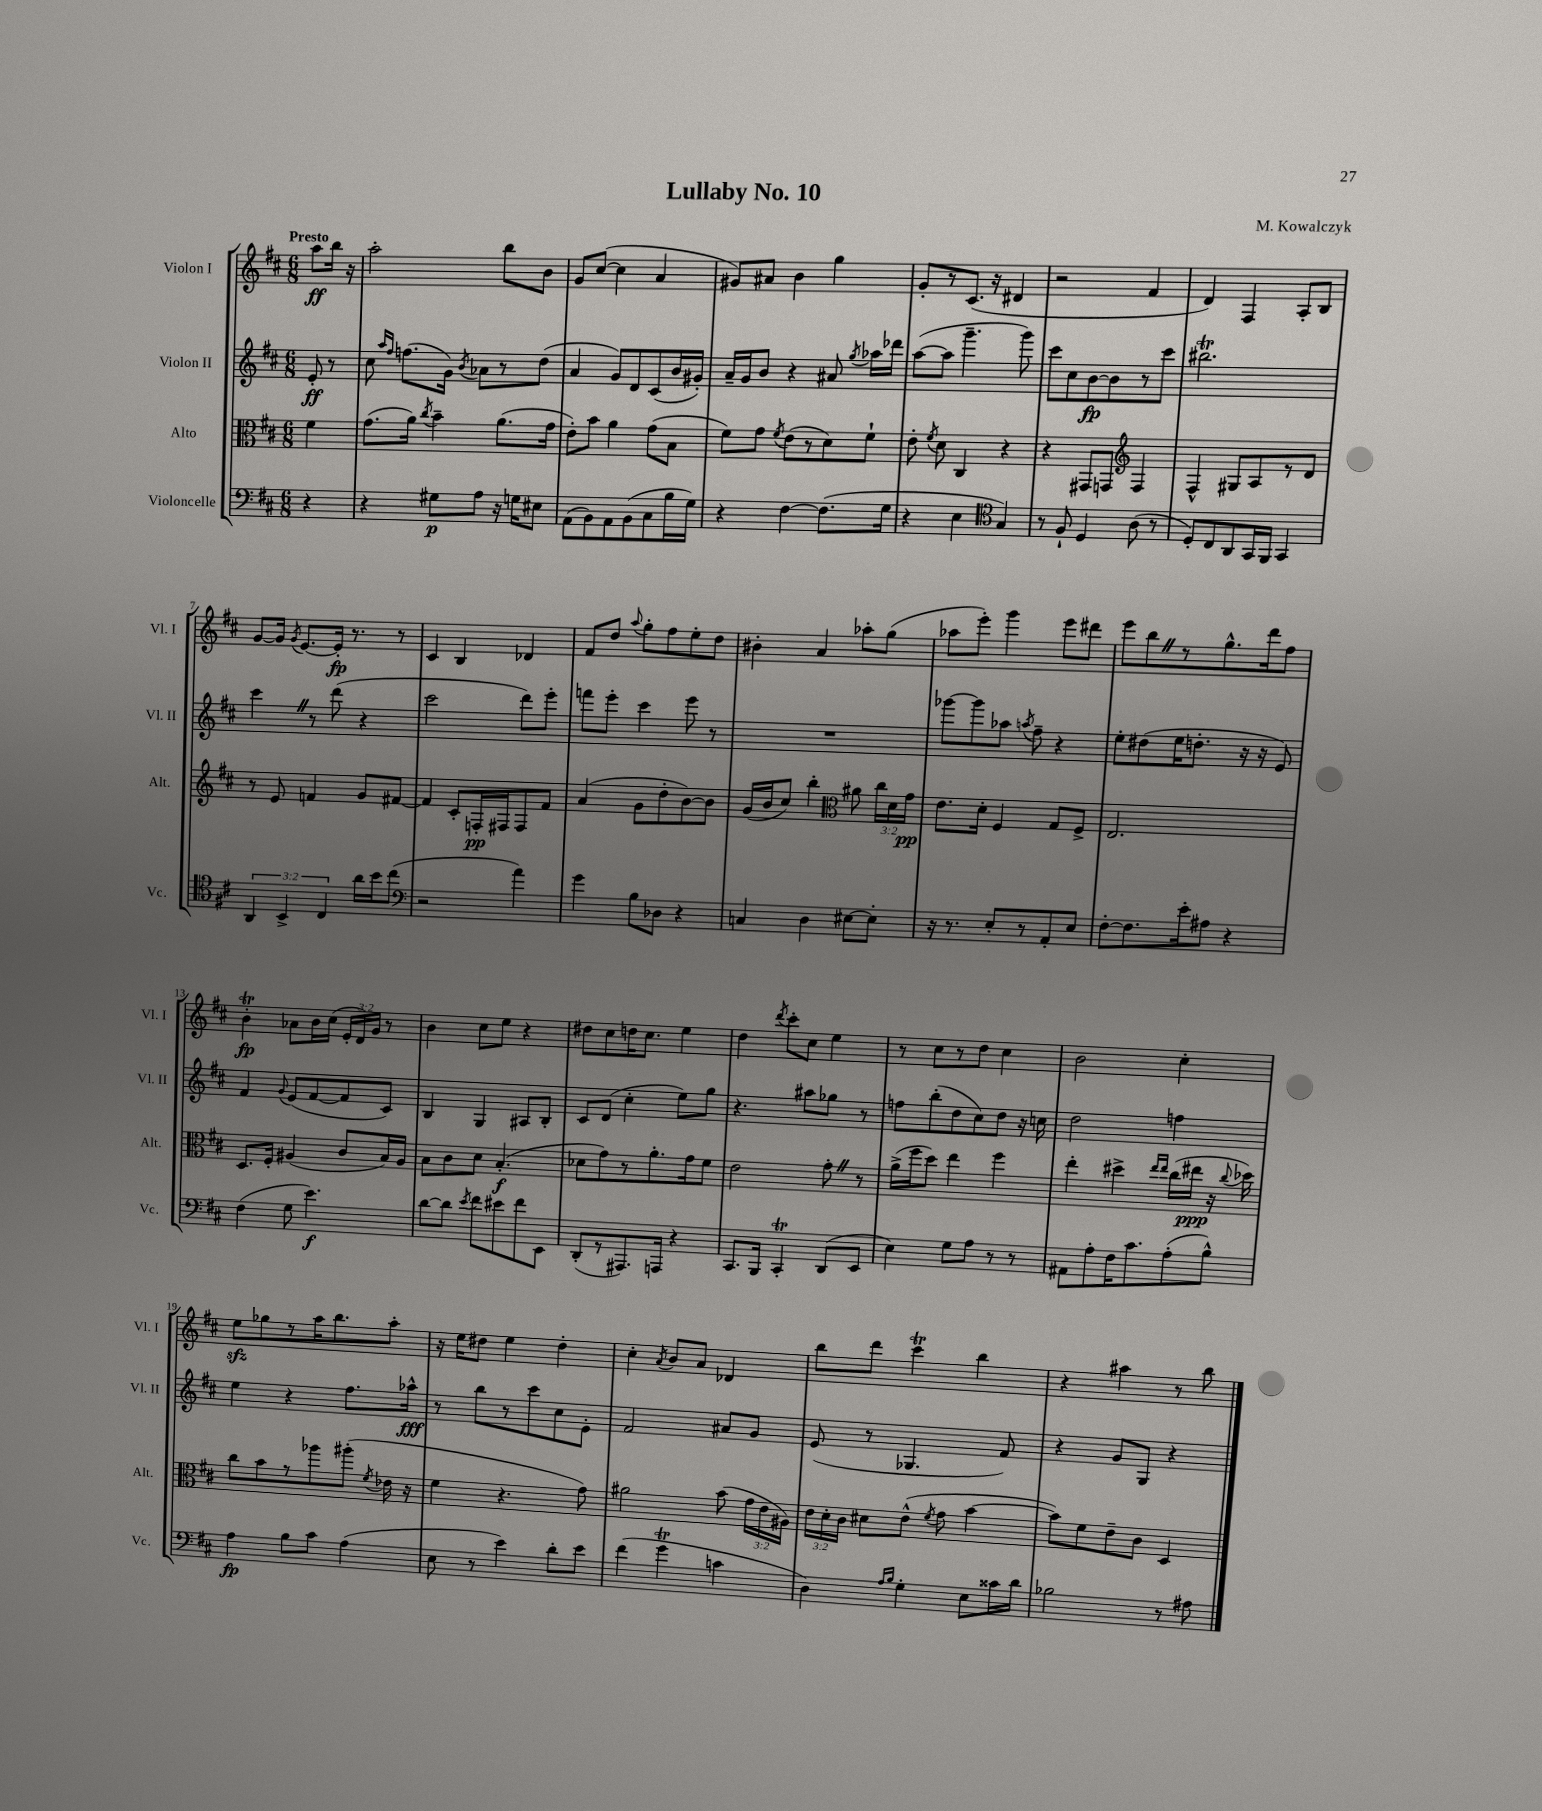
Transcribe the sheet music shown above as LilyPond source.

\header { title = "Lullaby No. 10" composer = "M. Kowalczyk" }
<<
\new StaffGroup <<
\new Staff = "s0" \with { instrumentName = "Violon I" shortInstrumentName = "Vl. I" } {
    \clef treble \key d \major \numericTimeSignature \time 6/8 \override Staff.TupletNumber.text = #tuplet-number::calc-fraction-text \partial 4 \tempo "Presto"
    \autoBeamOff a''8[\ff b''16] r16 |
    a''2-. b''8[ b'8] |
    g'8[ cis''8]~( cis''4 a'4 |
    gis'8[) ais'8] b'4 g''4 |
    g'8[-. r8 cis'8.]( r16 dis'4 |
    r2 fis'4 |
    d'4) fis4 a8[-. b8] |
    g'8[~ g'16] \acciaccatura { g'8 } e'8.[~ e'16]-.\fp r8. r8 |
    cis'4 b4 des'4 |
    fis'8[ d''8] \appoggiatura { a''8 } g''8[-. fis''8 e''8-. d''8] |
    bis'4-. a'4 aes''8[-. g''8]( |
    aes''8[ e'''8]-.) g'''4 e'''8[ dis'''8] |
    e'''8[ b''8 \once \override BreathingSign.text = \markup { \musicglyph "scripts.caesura.straight" } \breathe r8 g''8.-^ d'''16 fis''8] |
    b'4-.\trill\fp aes'8[ b'16 cis''16]( \tuplet 3/2 { e'16[-. d'16) g'16] } r8 |
    b'4 cis''8[ e''8] r4 |
    dis''8[ cis''8 d''16 cis''8.] e''4 |
    d''4 \acciaccatura { d'''8 } cis'''8[-. cis''8] e''4 |
    r8 cis''8[ r8 d''8] cis''4 |
    b'2 cis''4-. |
    e''8[\sfz ges''8 r8 a''16 b''8. a''8]-. |
    r16 e''16[ dis''8] e''4 dis''4-. |
    cis''4-. \acciaccatura { a'8 } b'8[ a'8] des'4 |
    b''8[ d'''8] cis'''4\trill b''4 |
    r4 ais''4 r8 b''8 \bar "|." |
}
\new Staff = "s1" \with { instrumentName = "Violon II" shortInstrumentName = "Vl. II" } {
    \clef treble \key d \major \numericTimeSignature \time 6/8 \partial 4
    \autoBeamOff e'8-.\ff r8 |
    cis''8 \grace { a''16[ fis''16] } f''8.[( g'16]) \acciaccatura { b'8 } aes'8[ r8 d''8]( |
    a'4 g'8[) d'8 cis'8( b'16 gis'16]-.) |
    a'16[-- g'16 b'8] r4 ais'8 \acciaccatura { g''8 } aes''16[ des'''16] |
    a''8[~( a''8] g'''4.-- g'''8) |
    cis'''8[ cis''8 b'8~\fp b'8 r8 cis'''8] |
    bis''2.\trill |
    cis'''4 \once \override BreathingSign.text = \markup { \musicglyph "scripts.caesura.straight" } \breathe r8 d'''8( r4 |
    cis'''2 d'''8[) e'''8]-. |
    f'''8[ e'''8]-. cis'''4 e'''8 r8 |
    R2. |
    ges'''8[~ ges'''8 aes''8] \acciaccatura { a''8 } fis''8-- r4 |
    e''8[-. dis''8( e''16 d''8.]-. r16 r16 e'8) |
    fis'4 \appoggiatura { g'8 } e'8[( fis'8~ fis'8 cis'8]) |
    b4 g4 ais8[ b8]-. |
    cis'8[ d'8]( cis''4-. e''8[) g''8] |
    r4. ais''8[ ges''8] r8 |
    f''8[ b''8-.( d''8 cis''8) d''8] r16 c''16 |
    d''2 f''4 |
    e''4 r4 fis''8.[ aes''16]-^\fff |
    r8 b''8[ r8 cis'''8 cis''8 e'8]-. |
    fis'2 ais'8[ g'8] |
    e'8( r8 ges4. fis'8) |
    r4 g'8[ g8] r4 \bar "|." |
}
\new Staff = "s2" \with { instrumentName = "Alto" shortInstrumentName = "Alt." } {
    \clef alto \key d \major \numericTimeSignature \time 6/8 \override Staff.TupletNumber.text = #tuplet-number::calc-fraction-text \partial 4
    \autoBeamOff fis'4 |
    g'8.[( a'16]) \acciaccatura { cis''8 } b'4-- a'8.[( g'16] |
    e'8[-.) b'8] a'4 g'8[( b8] |
    fis'8[) g'8] \acciaccatura { fis'8 } e'8[( r8 d'8) fis'8]-! |
    e'8-. \acciaccatura { fis'8 } d'8 cis4 r4 |
    r4 gis,8[ g,8] \clef treble fis4 |
    fis4-^ gis8[ a8 r8 d'8] |
    r8 e'8 f'4 g'8[ fis'8]~ |
    fis'4 cis'8[-. f16-.\pp fis16 fis8 fis'8] |
    a'4( g'8[ d''8-. b'8~) b'8] |
    g'16[( b'16 cis''8]) b''4-. \clef alto ais'8 \tuplet 3/2 { cis''16[ d'16 g'16]\pp } |
    e'8.[ d'16]-. fis4 g8[ fis8]-> |
    e2. |
    d8.[ fis16]-. ais4( cis'8[ b16) ais16] |
    b8[ cis'8 d'8] b4.-.\f( |
    des'8[ g'8) r8 a'8.-. g'16 fis'8] |
    e'2 g'8-. \once \override BreathingSign.text = \markup { \musicglyph "scripts.caesura.straight" } \breathe r8 |
    a'16[->( fis''16 d''8]) e''4 fis''4 |
    e''4-. dis''4-> \grace { e''16[ e''16] } cis''16[( eis''16]\ppp r16 \appoggiatura { cis''8 } des''16) |
    cis''8[ b'8 r8 aes''8 ais''8]-.( \acciaccatura { fis'8 } ees'16 r16 |
    fis'4 r4. g'8) |
    ais'2 b'8( \tuplet 3/2 { g'16[ e'16 ais16]) } |
    \tuplet 3/2 { e'16[ d'16-. cis'16] } dis'8[ e'8]-^( \acciaccatura { fis'8 } g'8 b'4~ |
    b'8[) fis'8 e'8-- cis'8] d4 \bar "|." |
}
\new Staff = "s3" \with { instrumentName = "Violoncelle" shortInstrumentName = "Vc." } {
    \clef bass \key d \major \numericTimeSignature \time 6/8 \override Staff.TupletNumber.text = #tuplet-number::calc-fraction-text \partial 4
    \autoBeamOff r4 |
    r4 gis8[\p a8] r16 g16[ eis8] |
    a,8[( b,8) a,8 b,8( cis8 b16 g16]) |
    r4 fis4~ fis8.[( g16] |
    r4 e4 \clef tenor g4) |
    r8 fis8-! d4 a8( r8 |
    d8[-.) cis8 a,8 g,16 fis,16] g,4 |
    \tuplet 3/2 { a,4 b,4-> cis4 } a'16[ b'16 cis''8]( |
    \clef bass r2 a'4) |
    g'4 b8[ des8] r4 |
    c4 d4 eis8[~ eis8]-. |
    r16 r8. e8[-. r8 a,8-. e8] |
    fis8[~-. fis8. e'16-. ais8] r4 |
    fis4( g8 e'4.\f) |
    d'8[~ d'8] \acciaccatura { e'8 } fis'8[ eis'8 fis'8 e,8] |
    d,8[-.( r8 ais,,8.) a,,16] r4 |
    cis,8.[ b,,16] cis,4-.\trill d,8[( e,8] |
    e4) g8[ a8] r8 r8 |
    ais,8[ a8-. fis16 cis'8. a8-.( b8]-^) |
    a4\fp b8[ cis'8] a4( |
    e8 r8 e'4) d'8[-. e'8] |
    fis'4( g'4\trill c'4 |
    d4) \grace { a16[ b16] } g4-. e8[ cisis'16 d'16] |
    bes2 r8 ais8 \bar "|." |
}
>>
>>
